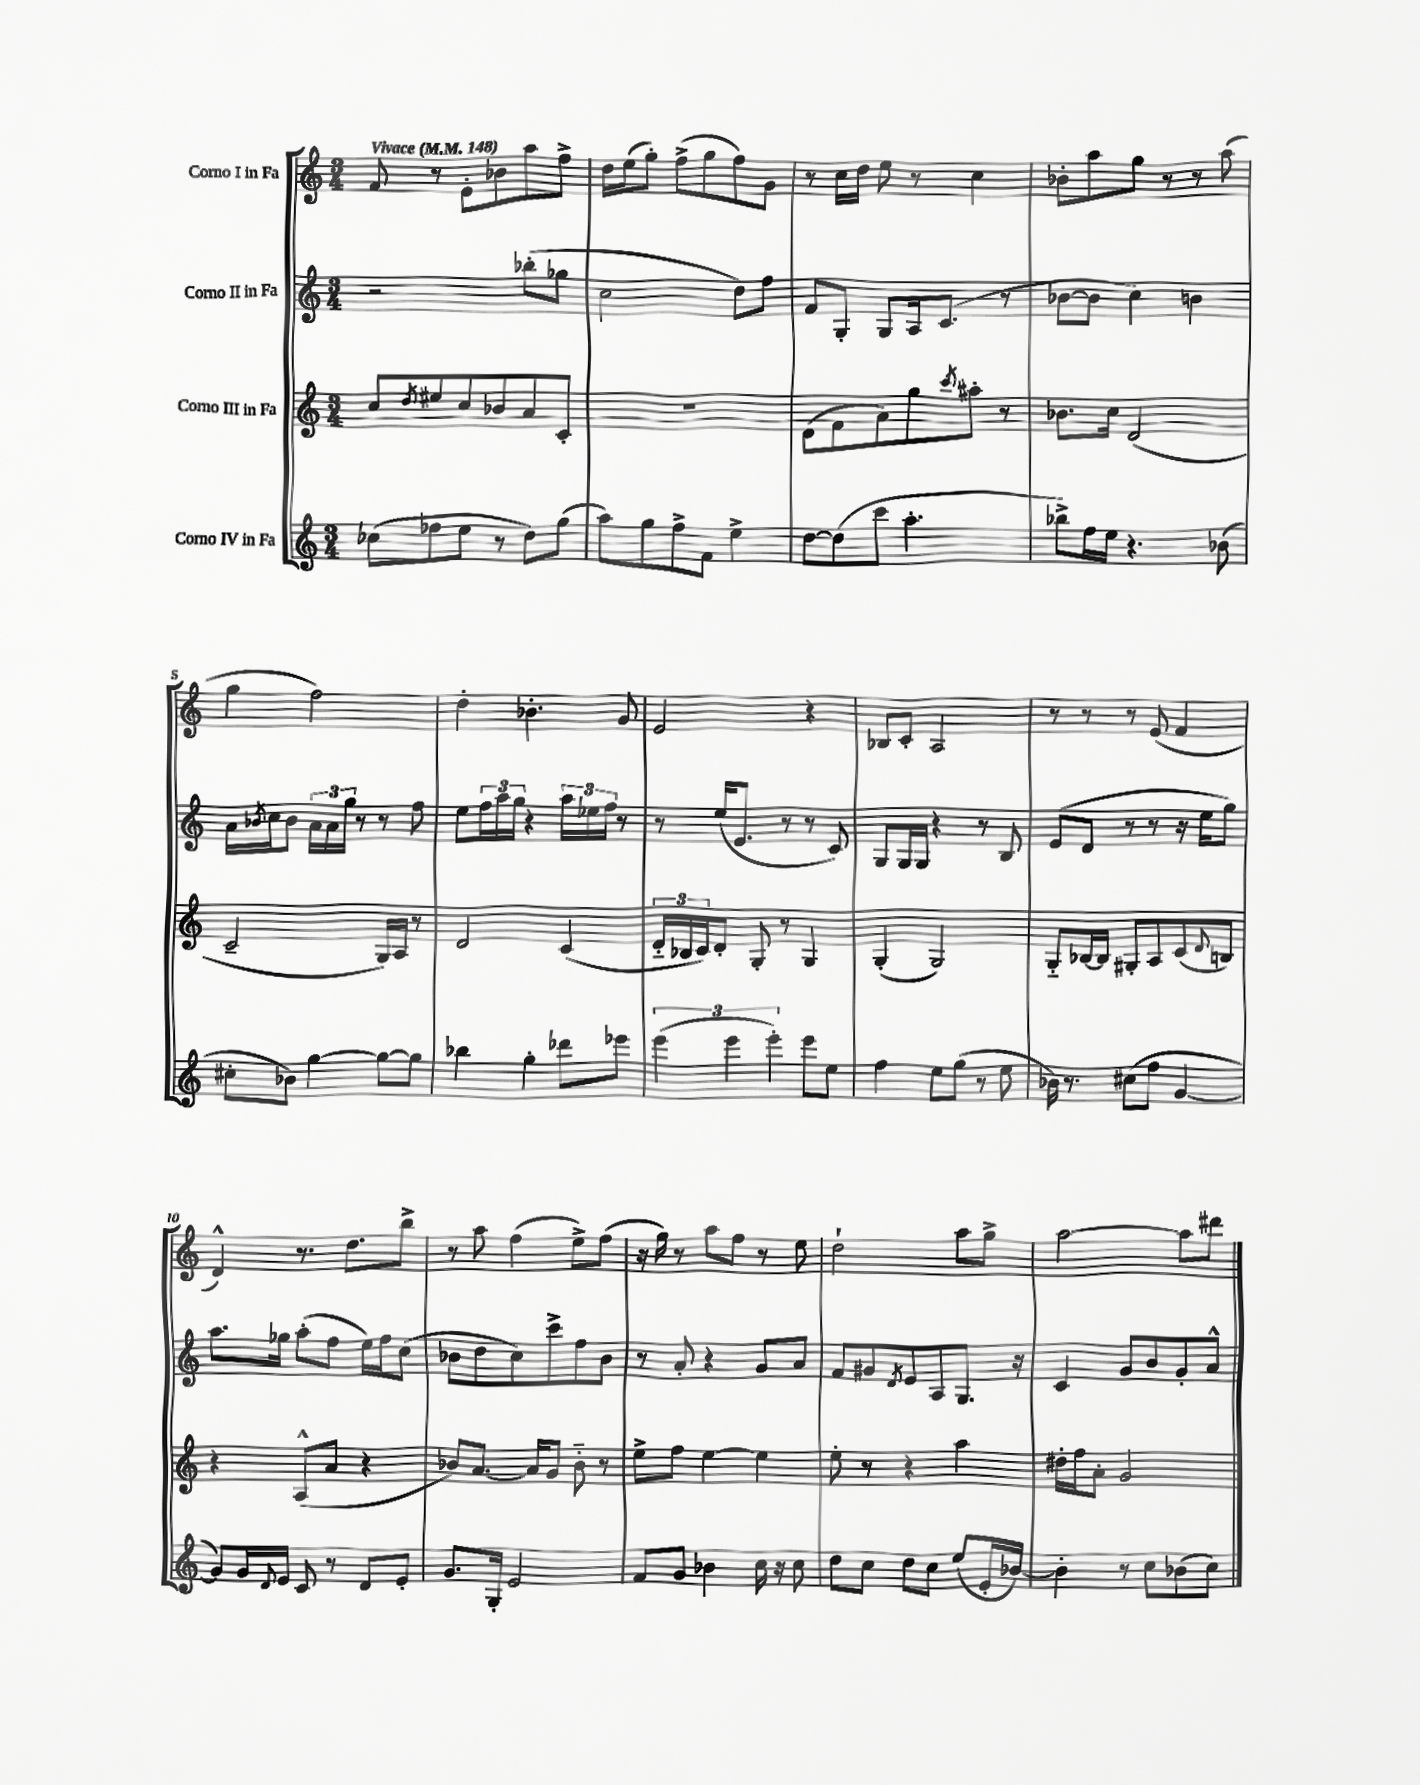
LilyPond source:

<<
\new StaffGroup <<
\new Staff = "s0" \with { instrumentName = "Corno I in Fa" } {
    \clef treble \key c \major \numericTimeSignature \time 3/4 \tempo "Vivace" 4 = 148
    f'8 r8 e'8-. bes'8 a''8 f''8-> |
    d''16 e''16( g''8-.) f''8->( g''8 f''8) g'8 |
    r8 c''16 d''16 e''8 r8 c''4 |
    bes'8-. a''8 g''8 r8 r8 a''8( |
    g''4 f''2) |
    d''4-. bes'4.-. g'8 |
    e'2 r4 |
    bes8 c'8-. a2 |
    r8 r8 r8 e'8( f'4 |
    d'4-^) r8. d''8. b''8-> |
    r8 a''8 f''4( e''8->) f''8( |
    r16 g''16) r8 a''8 f''8 r8 e''8 |
    d''2-! a''8 g''8-> |
    a''2~ a''8 dis'''8 \bar "|." |
}
\new Staff = "s1" \with { instrumentName = "Corno II in Fa" } {
    \clef treble \key c \major \numericTimeSignature \time 3/4
    r2 bes''8-.( ges''8 |
    c''2 d''8) f''8 |
    f'8 g8-. g8 a16 c'8.( r8 |
    bes'8~ bes'8 c''4) b'4 |
    a'16 \acciaccatura { bes'8 } c''16 bes'8 \tuplet 3/2 { a'16 a'16 g''16 } r8 r8 f''8 |
    e''8 \tuplet 3/2 { f''16 a''16 g''16 } r4 \tuplet 3/2 { a''16 ees''16 f''16 } r8 |
    r8 e''16( e'8. r8 r8 c'8) |
    g8 g16 g16 r4 r8 b8 |
    e'8( d'8 r8 r8 r16 e''16 g''8) |
    a''8. ges''16 a''8-.( f''8 e''16) f''16 c''8( |
    bes'8 d''8 c''8) c'''8-> f''8 bes'8 |
    r8 a'8-. r4 g'8 a'8 |
    f'8 gis'8 \acciaccatura { d'8 } e'8 a8 g8. r16 |
    c'4 g'8 b'8 g'8-. a'8-^ \bar "|." |
}
\new Staff = "s2" \with { instrumentName = "Corno III in Fa" } {
    \clef treble \key c \major \numericTimeSignature \time 3/4
    c''8 \acciaccatura { d''8 } eis''8 c''8 bes'8 a'8 c'8-. |
    R2. |
    d'8( f'8 a'8) g''8 \acciaccatura { c'''8 } ais''8-. r8 |
    bes'8. c''16 d'2( |
    c'2-- g16) a16 r8 |
    d'2 c'4( |
    \tuplet 3/2 { d'16-_ bes16 c'16) } d'8-. g8-. r8 g4 |
    g4-.( g2) |
    g8-_ bes16~ bes16 gis8-. a8 c'8( \appoggiatura { d'8 } b8) |
    r4 a8-^( a'8 r4 |
    bes'8) a'8.~ a'16 g'8 bes'8-_ r8 |
    e''8-> f''8 e''4~ e''4 |
    e''8-. r8 r4 a''4 |
    dis''16-. f''16 a'8-. g'2 \bar "|." |
}
\new Staff = "s3" \with { instrumentName = "Corno IV in Fa" } {
    \clef treble \key c \major \numericTimeSignature \time 3/4
    ces''8( fes''8 e''8 r8 d''8) g''8( |
    a''8) g''8 f''8-> f'8 e''4-> |
    d''8~ d''8( c'''8 a''4.-. |
    bes''8->) f''16 e''16 r4. bes'8( |
    cis''8-. bes'8) g''4~ g''8~ g''8 |
    bes''4 g''4-. des'''8 ees'''8 |
    \tuplet 3/2 { e'''4( e'''4 e'''4-.) } e'''8 e''8 |
    f''4 e''8 g''8( r8 e''8 |
    bes'16) r8. cis''8( f''8 g'4~ |
    g'8) g'16 \appoggiatura { d'8 } e'16 c'8 r8 d'8 e'8-. |
    g'8. g16-. e'2 |
    f'8 g'8 bes'4 c''16 r16 c''8 |
    d''8 c''8 d''8 c''8 e''8( e'16-. bes'16~) |
    bes'4-. r8 c''8 bes'8( c''8) \bar "|." |
}
>>
>>
